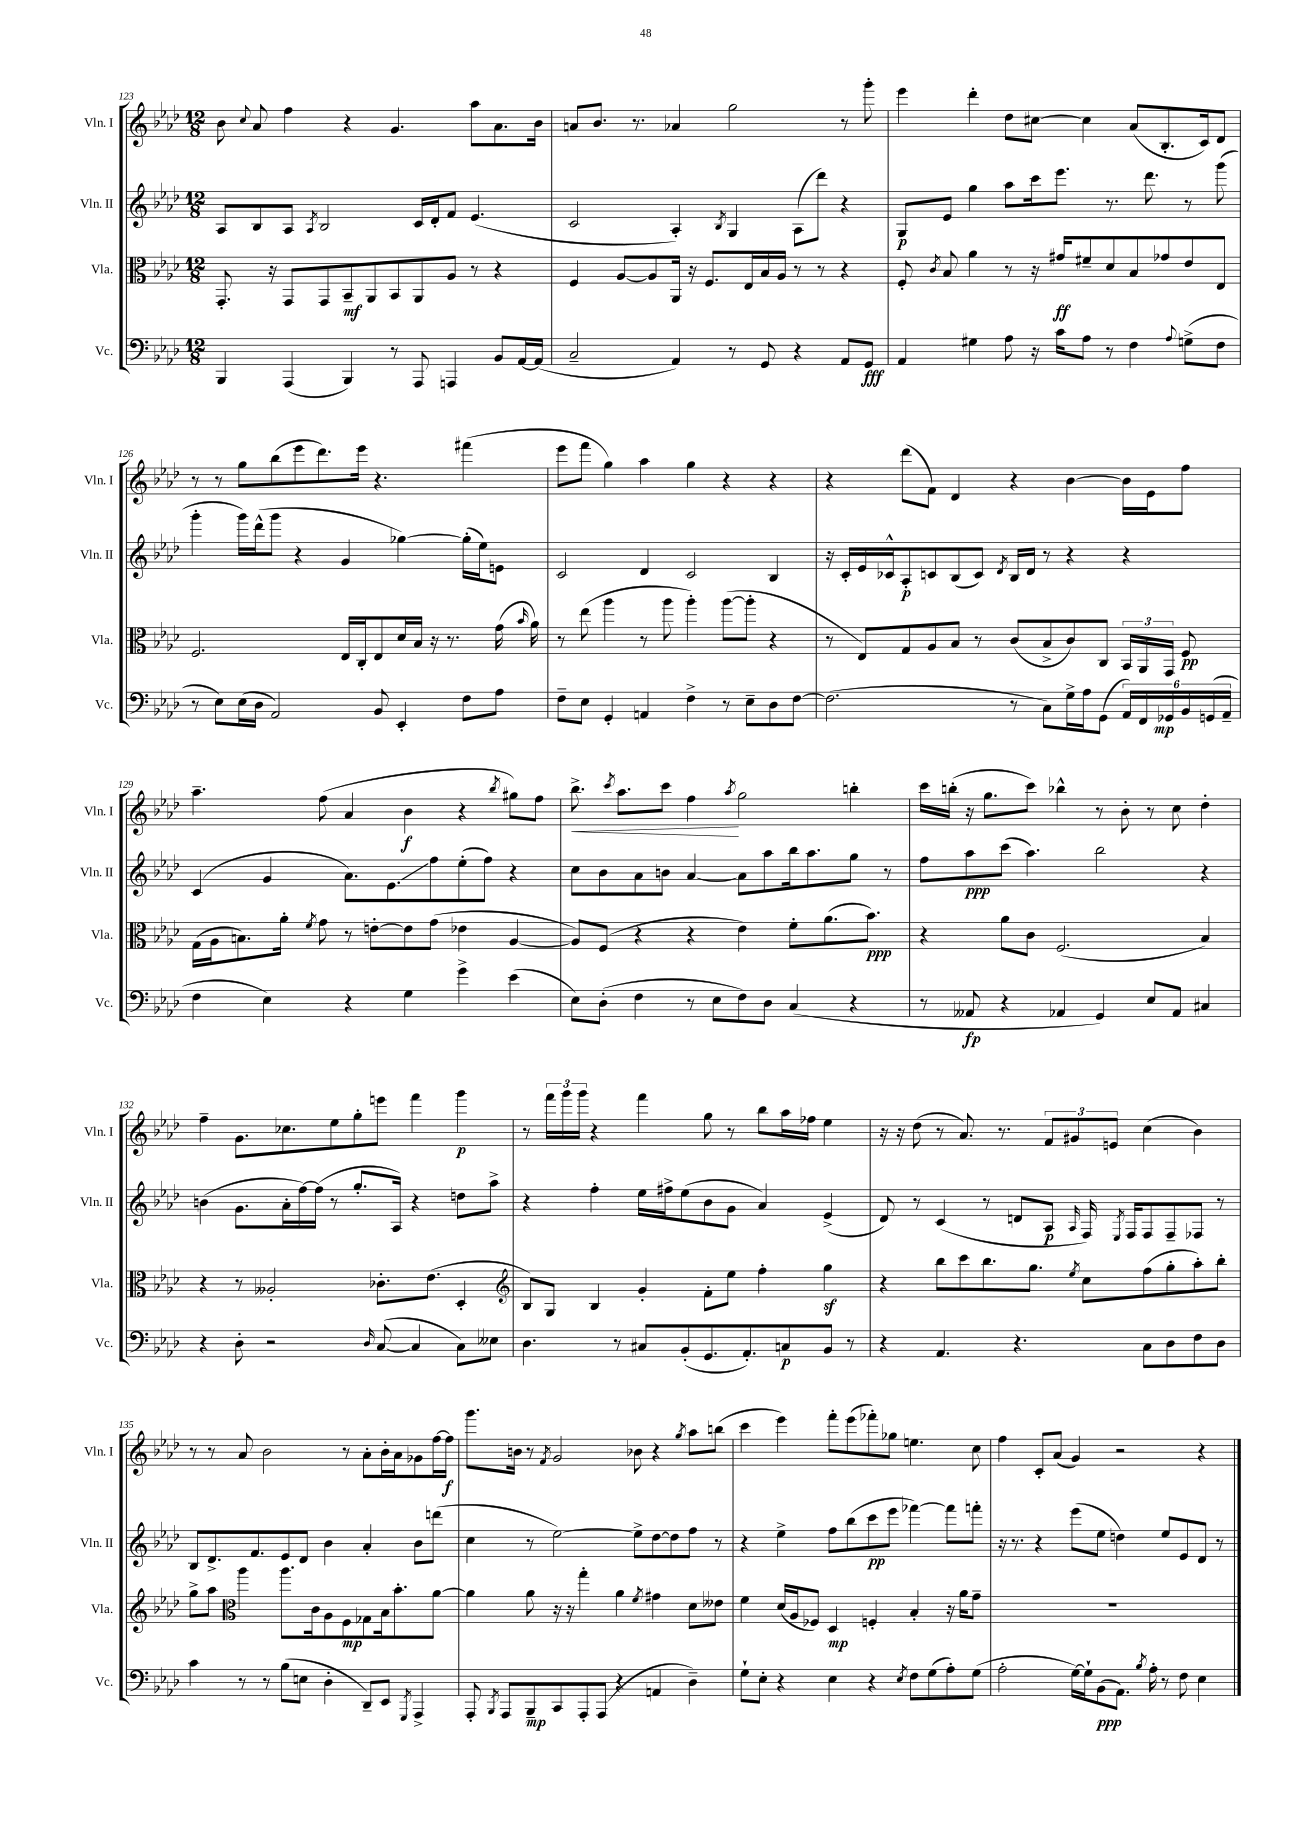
<<
\new StaffGroup <<
\new Staff = "s0" \with { instrumentName = "Vln. I" shortInstrumentName = "Vln. I" } {
    \clef treble \key aes \major \numericTimeSignature \time 12/8
    \autoBeamOff bes'8 \appoggiatura { c''8 } aes'8 f''4 r4 g'4. aes''8[ aes'8. bes'16] |
    a'8[ bes'8.] r8. aes'4 g''2 r8 g'''8-. |
    ees'''4 des'''4-. des''8[ cis''8]~ cis''4 aes'8[( bes8.-. c'16) des'8] |
    r8 r8 g''8[ bes''8( ees'''8 des'''8.) ees'''16] r4. fis'''4( |
    ees'''8[ f'''8] g''4) aes''4 g''4 r4 r4 |
    r4 des'''8[( f'8]) des'4 r4 bes'4~ bes'16[ ees'16 f''8] |
    aes''4.-- f''8( aes'4 bes'4\f r4 \acciaccatura { bes''8 } gis''8[) f''8] |
    bes''8.->\< \acciaccatura { c'''8 } aes''8.[ c'''8] f''4\! \acciaccatura { aes''8 } g''2 b''4-. |
    c'''16[ b''16]-.( r16 g''8.[ c'''8]) bes''4-^ r8 bes'8-. r8 c''8 des''4-. |
    f''4-- g'8.[ ces''8. ees''8 g''8-. e'''8] f'''4 g'''4\p |
    r8 \tuplet 3/2 { f'''16[ g'''16 g'''16] } r4 f'''4 g''8 r8 bes''8[ aes''16 fes''16] ees''4 |
    r16 r16 des''8( r8 aes'8.) r8. \tuplet 3/2 { f'8[ gis'8 e'8] } c''4( bes'4) |
    r8 r8 aes'8 bes'2 r8 aes'8[-. bes'16-. aes'16 ges'8 f''16~ f''16]\f |
    g'''8.[ b'16] r8 \acciaccatura { f'8 } g'2 bes'8 r4 \acciaccatura { g''8 } aes''8[ b''8]( |
    c'''4 ees'''4) f'''8[-. ees'''8( fes'''8-.) ges''8] e''4. c''8 |
    f''4 c'8[-. aes'8]( g'4) r2 r4 \bar "|." |
}
\new Staff = "s1" \with { instrumentName = "Vln. II" shortInstrumentName = "Vln. II" } {
    \clef treble \key aes \major \numericTimeSignature \time 12/8
    \autoBeamOff aes8[ bes8 aes8] \acciaccatura { aes8 } bes2 c'16[ des'16-. f'8] ees'4.( |
    c'2 aes4-.) \acciaccatura { bes8 } g4 aes8[( des'''8]) r4 |
    g8[\p ees'8] g''4 aes''8[ c'''16 ees'''8.] r8. des'''8. r8 g'''8( |
    g'''4-. g'''16[) des'''16-^( g'''8] r4 g'4 ges''4~) ges''16[-.( ees''16) e'8] |
    c'2 des'4 c'2 bes4 |
    r16 c'16[-. ees'16 ces'16-^ aes8-.\p c'8 bes8( c'8]) \acciaccatura { des'8 } bes16[ des'16] r8 r4 r4 |
    c'4( g'4 aes'8.[) ees'8.\glissando f''8 ees''8-.( f''8]) r4 |
    c''8[ bes'8 aes'8 b'8] aes'4~ aes'8[ aes''8 bes''16 aes''8. g''8] r8 |
    f''8[ aes''8\ppp c'''8]( aes''4.) bes''2 r4 |
    b'4( g'8.[ aes'16-. f''16~) f''16]( r8 g''8.[-. aes16]) r4 d''8[ aes''8]-> |
    r4 f''4-. ees''16[ fis''16-> ees''8( bes'8 g'8] aes'4) ees'4->( |
    des'8) r8 c'4( r8 d'8[ aes8]\p \grace { aes16 } f16) \acciaccatura { ees8 } f16[ f8 f8-- fes8] r8 |
    bes8[ des'8.-> f'8. ees'8 des'8] bes'4 aes'4-. bes'8[ d'''8]( |
    c''4 r8 ees''2~) ees''8[-> des''8~ des''8 f''8] r8 |
    r4 ees''4-> f''8[ bes''8( c'''8\pp ees'''8] fes'''4~) fes'''8[ f'''8]-. |
    r16 r8. r4 ees'''8[( ees''8] d''4) ees''8[ ees'8 des'8] r8 \bar "|." |
}
\new Staff = "s2" \with { instrumentName = "Vla." shortInstrumentName = "Vla." } {
    \clef alto \key aes \major \numericTimeSignature \time 12/8
    \autoBeamOff g,8.-. r16 g,8[ g,8 bes,8--\mf aes,8 bes,8 aes,8 aes8] r8 r4 |
    f4 aes8[~ aes8 aes,16] r16 f8.[ ees16 bes16 aes16] r8 r8 r4 |
    f8-. \acciaccatura { c'8 } bes8 aes'4 r8 r16 gis'16[\ff fis'8-- des'8 bes8 ges'8 ees'8 ees8] |
    f2. ees16[ c16-. ees8 des'16 bes16] r16 r8. g'16( \grace { bes'16 } aes'16) |
    r8 ees''8( aes''4 r8 aes''8 aes''4-.) aes''8[~( aes''8]-. r4 |
    r8 ees8[) g8 aes8 bes8] r8 c'8[( bes8-> c'8) c8] \tuplet 3/2 { bes,16[ aes,16 g,16] } f8\pp |
    g16[( aes16 b8.) aes'16]-. \acciaccatura { f'8 } g'8 r8 e'8[~-. e'8 g'8]( ees'4 aes4~ |
    aes8[) f8]( r4 r4 ees'4) f'8[-. aes'8.( bes'8.]\ppp) |
    r4 aes'8[ c'8] f2.( bes4) |
    r4 r8 aeses2-. ces'8.[-. ees'8.]( des4-. |
    \clef treble bes8[) g8] bes4 g'4-. f'8[-. ees''8] f''4-. g''4\sf |
    r4 bes''8[ c'''8 bes''8. g''8.] \acciaccatura { ees''8 } c''8[ f''8( g''8-. aes''8-.) bes''8]-. |
    g''8[-> aes''8] \clef alto aes''4 aes''8.[ c'16 aes8 f8\mp ges8 bes16 bes'8.-. aes'8]~ |
    aes'4 aes'8 r16 r16 g''4-. aes'4 \acciaccatura { f'8 } gis'4 des'8[ eeses'8] |
    f'4 des'16[( aes16 fes8]) des4\mp f4-. bes4-. r16 aes'16[ g'8]-- |
    R1. \bar "|." |
}
\new Staff = "s3" \with { instrumentName = "Vc." shortInstrumentName = "Vc." } {
    \clef bass \key aes \major \numericTimeSignature \time 12/8
    \autoBeamOff bes,,4 aes,,4( bes,,4) r8 aes,,8 a,,4 bes,8[ aes,16~ aes,16]( |
    c2-- aes,4) r8 g,8 r4 aes,8[ g,8]\fff |
    aes,4 gis4 aes8 r16 c'16[ aes8] r8 f4 \appoggiatura { aes8 } g8[->( f8] |
    r8 ees8[) ees16( des16] aes,2) bes,8 ees,4-. f8[ aes8] |
    f8[-- ees8] g,4-. a,4 f4-> r8 ees8[-- des8 f8]~ |
    f2.( r8 c8[) g16-> aes16 g,8]( \tuplet 6/4 { aes,16[) f,16 ges,16\mp bes,16 g,16( aes,16]-- } |
    f4 ees4) r4 g4 g'4-> ees'4( |
    ees8[) des8]-.( f4 r8 ees8[ f8) des8] c4( r4 |
    r8 aeses,8\fp r4 aes,4 g,4) ees8[ aes,8] cis4 |
    r4 des8-. r2 \grace { des16 } c8~( c4 c8[) eeses8] |
    des4. r8 cis8[ bes,8-.( g,8. aes,8.-.) c8\p bes,8] r8 |
    r4 aes,4. r4. c8[ des8 f8 des8] |
    c'4 r8 r8 bes8[( e8] des4-. des,8[--) ees,8] \acciaccatura { g,,8 } aes,,4-> |
    aes,,8-. \acciaccatura { bes,,8 } aes,,8[ bes,,8--\mp c,8 aes,,8-. aes,,8]( r4 a,4 des4--) |
    g8[-! ees8]-. r4 ees4 r4 \acciaccatura { ees8 } f8[ g8( aes8-.) g8]( |
    aes2-. g16[~) g16-! bes,8\ppp( aes,8.]) \acciaccatura { bes8 } aes16-. r8 f8 ees4 \bar "|." |
}
>>
>>
\layout { \context { \Score currentBarNumber = #123 } }
